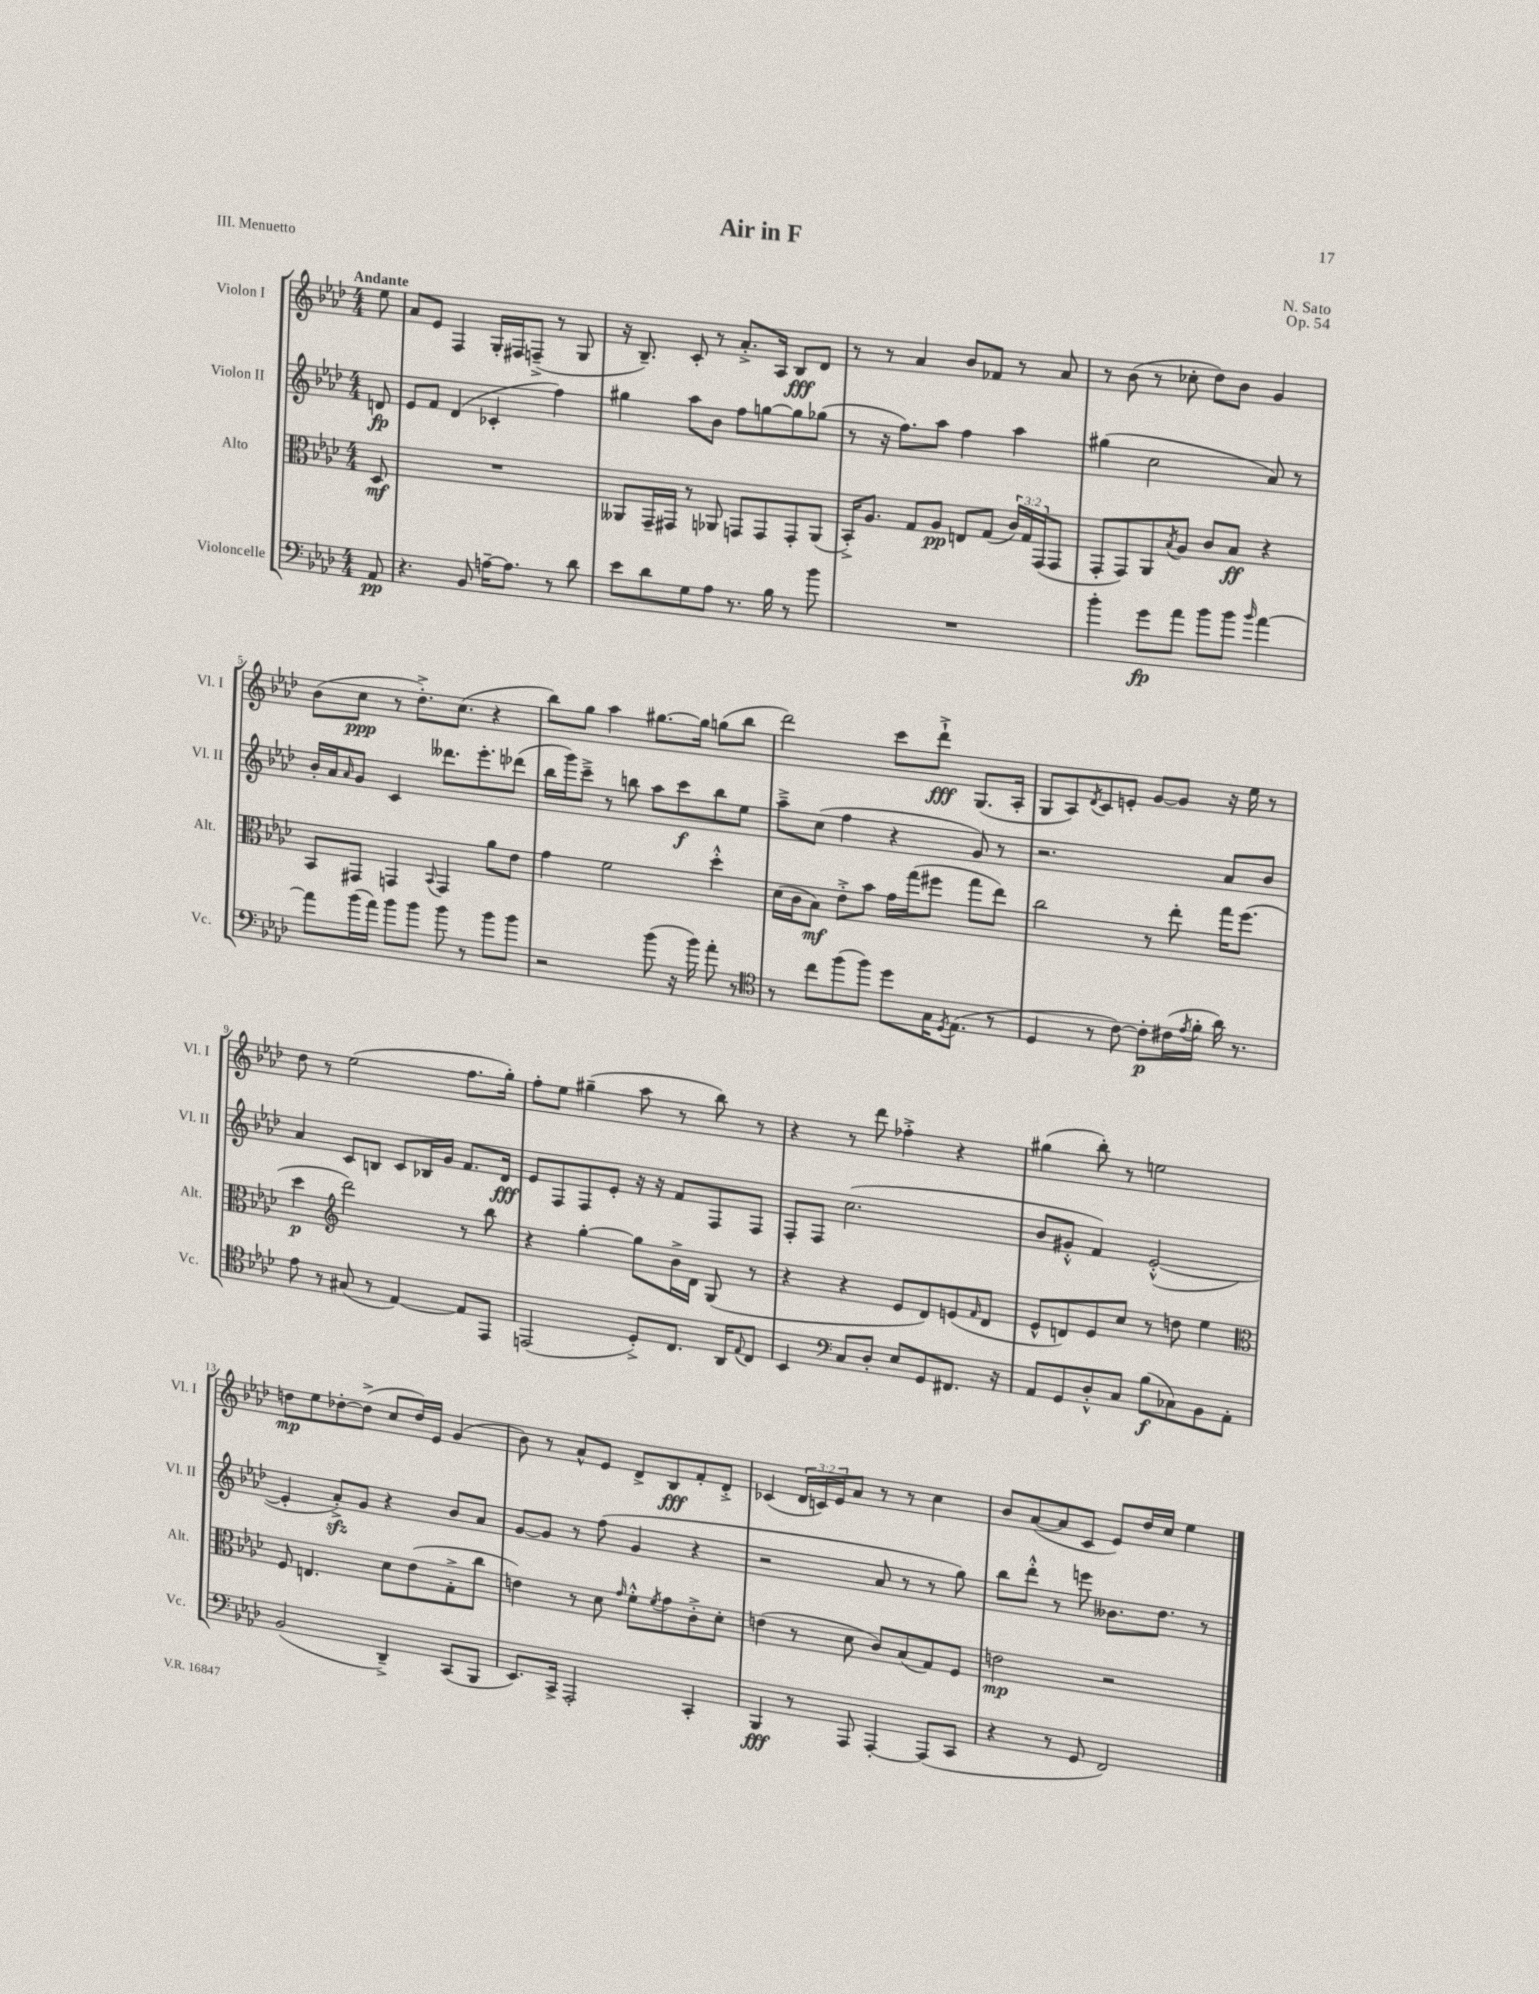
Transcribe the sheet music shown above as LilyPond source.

\header { title = "Air in F" composer = "N. Sato" opus = "Op. 54" piece = "III. Menuetto" }
<<
\new StaffGroup <<
\new Staff = "s0" \with { instrumentName = "Violon I" shortInstrumentName = "Vl. I" } {
    \clef treble \key aes \major \numericTimeSignature \time 4/4 \override Staff.TupletNumber.text = #tuplet-number::calc-fraction-text \partial 8 \tempo "Andante"
    ees''8 |
    aes'8 ees'8 f4 g16-. fis16 f8--->( r8 g8 |
    r16 bes8.--) c'8-. r8 aes'8.-.-> aes16 bes8\fff des'8 |
    r8 r8 aes'4 bes'8 fes'8 r8 aes'8 |
    r8 bes'8( r8 ces''8-. des''8) bes'8 g'4 |
    bes'8( c''8\ppp r8 des''8.-.->) c''8.( r4 |
    bes''8) g''8 aes''4 gis''8.~ gis''16 g''8( bes''8 |
    des'''2) c'''8 des'''8-!->\fff g8.( aes16-. |
    g8 aes8) \acciaccatura { des'8 } c'8 e'8-. g'8~ g'8 r16 ees''16 r8 |
    des''8 r8 ees''2( f''8. g''16-.) |
    f''8-. ees''8 gis''4--( aes''8 r8 bes''8) r8 |
    r4 r8 des'''8 fes''4-.-> r4 |
    gis''4( bes''8-.) r8 e''2 |
    d''8\mp ees''8 des''8~-. des''8->( c''8 des''16) ees'16 g'4( |
    bes'8) r8 aes'8-^ ees'8 des'8-> bes8\fff f'8-. des'8-.-> |
    ces'4( \tuplet 3/2 { des'16 c'16) ees'16 } aes'8 r8 r8 c''4 |
    bes'8 aes'8~( aes'8 c'8 ees'8) des''16 c''16 ees''4 \bar "|." |
}
\new Staff = "s1" \with { instrumentName = "Violon II" shortInstrumentName = "Vl. II" } {
    \clef treble \key aes \major \numericTimeSignature \time 4/4 \partial 8
    d'8\fp |
    ees'8 f'8 des'4( ces'4-. f''4) |
    gis''4 aes''8 bes'8 f''8 g''8~ g''8 ges''8( |
    r8 r16 f''8.) aes''8 f''4 aes''4 |
    gis''4( c''2 aes'8) r8 |
    bes'16-. aes'16 \grace { aes'16 } g'8 c'4 deses'''8. ees'''8.-. des'''8( |
    bes''16 g'''16) c'''8---> r8 b''8 aes''8 c'''8\f b''8 ees''8 |
    aes''8---> c''8( f''4 r4 g'8) r8 |
    r2. aes'8 bes'8 |
    aes'4 c'8 b8 c'8 bes16 g'16 f'8. des'16\fff |
    ees'8 f8 f8 ees'8-. r16 r16 f'8 f8 f8 |
    f8-. f8 c''2.( |
    bes'8 gis'8-.-^ f'4) ees'2~-.-^( |
    ees'4-. aes'8-.->\sfz) g'8 r4 bes'8 aes'8 |
    g'8~ g'8 r8 f''8( g'4 r4 |
    r2 aes'8 r8 r8 g''8) |
    bes''8 des'''8-.-^ r8 e'''8 beses'8. des''8. r8 \bar "|." |
}
\new Staff = "s2" \with { instrumentName = "Alto" shortInstrumentName = "Alt." } {
    \clef alto \key aes \major \numericTimeSignature \time 4/4 \override Staff.TupletNumber.text = #tuplet-number::calc-fraction-text \partial 8
    des8\mf |
    R1 |
    aeses,8 g,16-- gis,16 r8 aes,8 g,8 g,8 g,8-. aes,8( |
    bes,16-.->) aes8. g8 aes8\pp e8 g8( \tuplet 3/2 { c'16) g16 g,16( } g,8 |
    g,8-. g,8) aes,8 \acciaccatura { bes8 } aes8 c'8 bes8\ff r4 |
    bes,8 gis,8 g,4 \appoggiatura { bes,8 } g,4 aes'8 ees'8 |
    g'4 f'2 des''4-.-^ |
    des'16( c'16 bes8\mf) ees'8-.-> bes'8 g'16 g''16( fis''8 g''8 ees''8) |
    c''2 r8 ees''8-. g''16 f''8.( |
    des''4\p \clef treble des'''2) r8 bes''8 |
    r4 g''4~-. g''8 bes'16-> des'16 g8( r8 |
    r4 r4 ees'8 des'8) e'8( \grace { f'16 } des'8 |
    ees'8-^ d'8) ees'8 c''8 r8 d''8 ees''4 |
    \clef alto f8 e4. des'8 ees'8( g8-.-> c''8 |
    e'4) r8 des'8 \grace { g'16 } f'8-.-^ \acciaccatura { f'8 } g'8 c'8-.-> des'8-. |
    e'4( r8 des'8 c'8) bes8( g8) f8 |
    e'2\mp r2 \bar "|." |
}
\new Staff = "s3" \with { instrumentName = "Violoncelle" shortInstrumentName = "Vc." } {
    \clef bass \key aes \major \numericTimeSignature \time 4/4 \partial 8
    aes,8\pp |
    r4. bes,8 a16~-- a8. r8 des'8 |
    ees'8 des'8 g8 aes8 r8. bes16 r8 bes'8 |
    R1 |
    bes'4-. g'8\fp aes'8 bes'8 bes'8 \grace { bes'16 } aes'4~ |
    aes'8 bes'16( aes'16) bes'8 bes'8 bes'8 r8 bes'8 bes'8 |
    r2 bes'8( r16 bes'16) aes'8-. r8 |
    \clef tenor r8 c''8 f''8( f''8) des''8 g16 \acciaccatura { des8 } ees8.( r8 |
    des4 r8 c'8~) c'8-.\p cis'16( \acciaccatura { ees'8 } f'16-. aes'16) r8. |
    ees'8 r8 gis8( r8 ees4~) ees8 ees,8 |
    e,2( des8-.->) c8. aes,16 \appoggiatura { ees8 } c8 |
    bes,4 \clef bass c8 des8-. ees8 g,8 fis,8. r16 |
    aes,8 g,8 des8-.-^ c8 bes8\f( ces8) bes,8 aes,8-. |
    bes,2( des,4--->) c,8( bes,,8 |
    ees,8.) c,16-> aes,,2-. c,4-. |
    bes,,4\fff r8 aes,,8 aes,,4~-. aes,,8( c,8 |
    r4 r8 g,8 f,2) \bar "|." |
}
>>
>>
